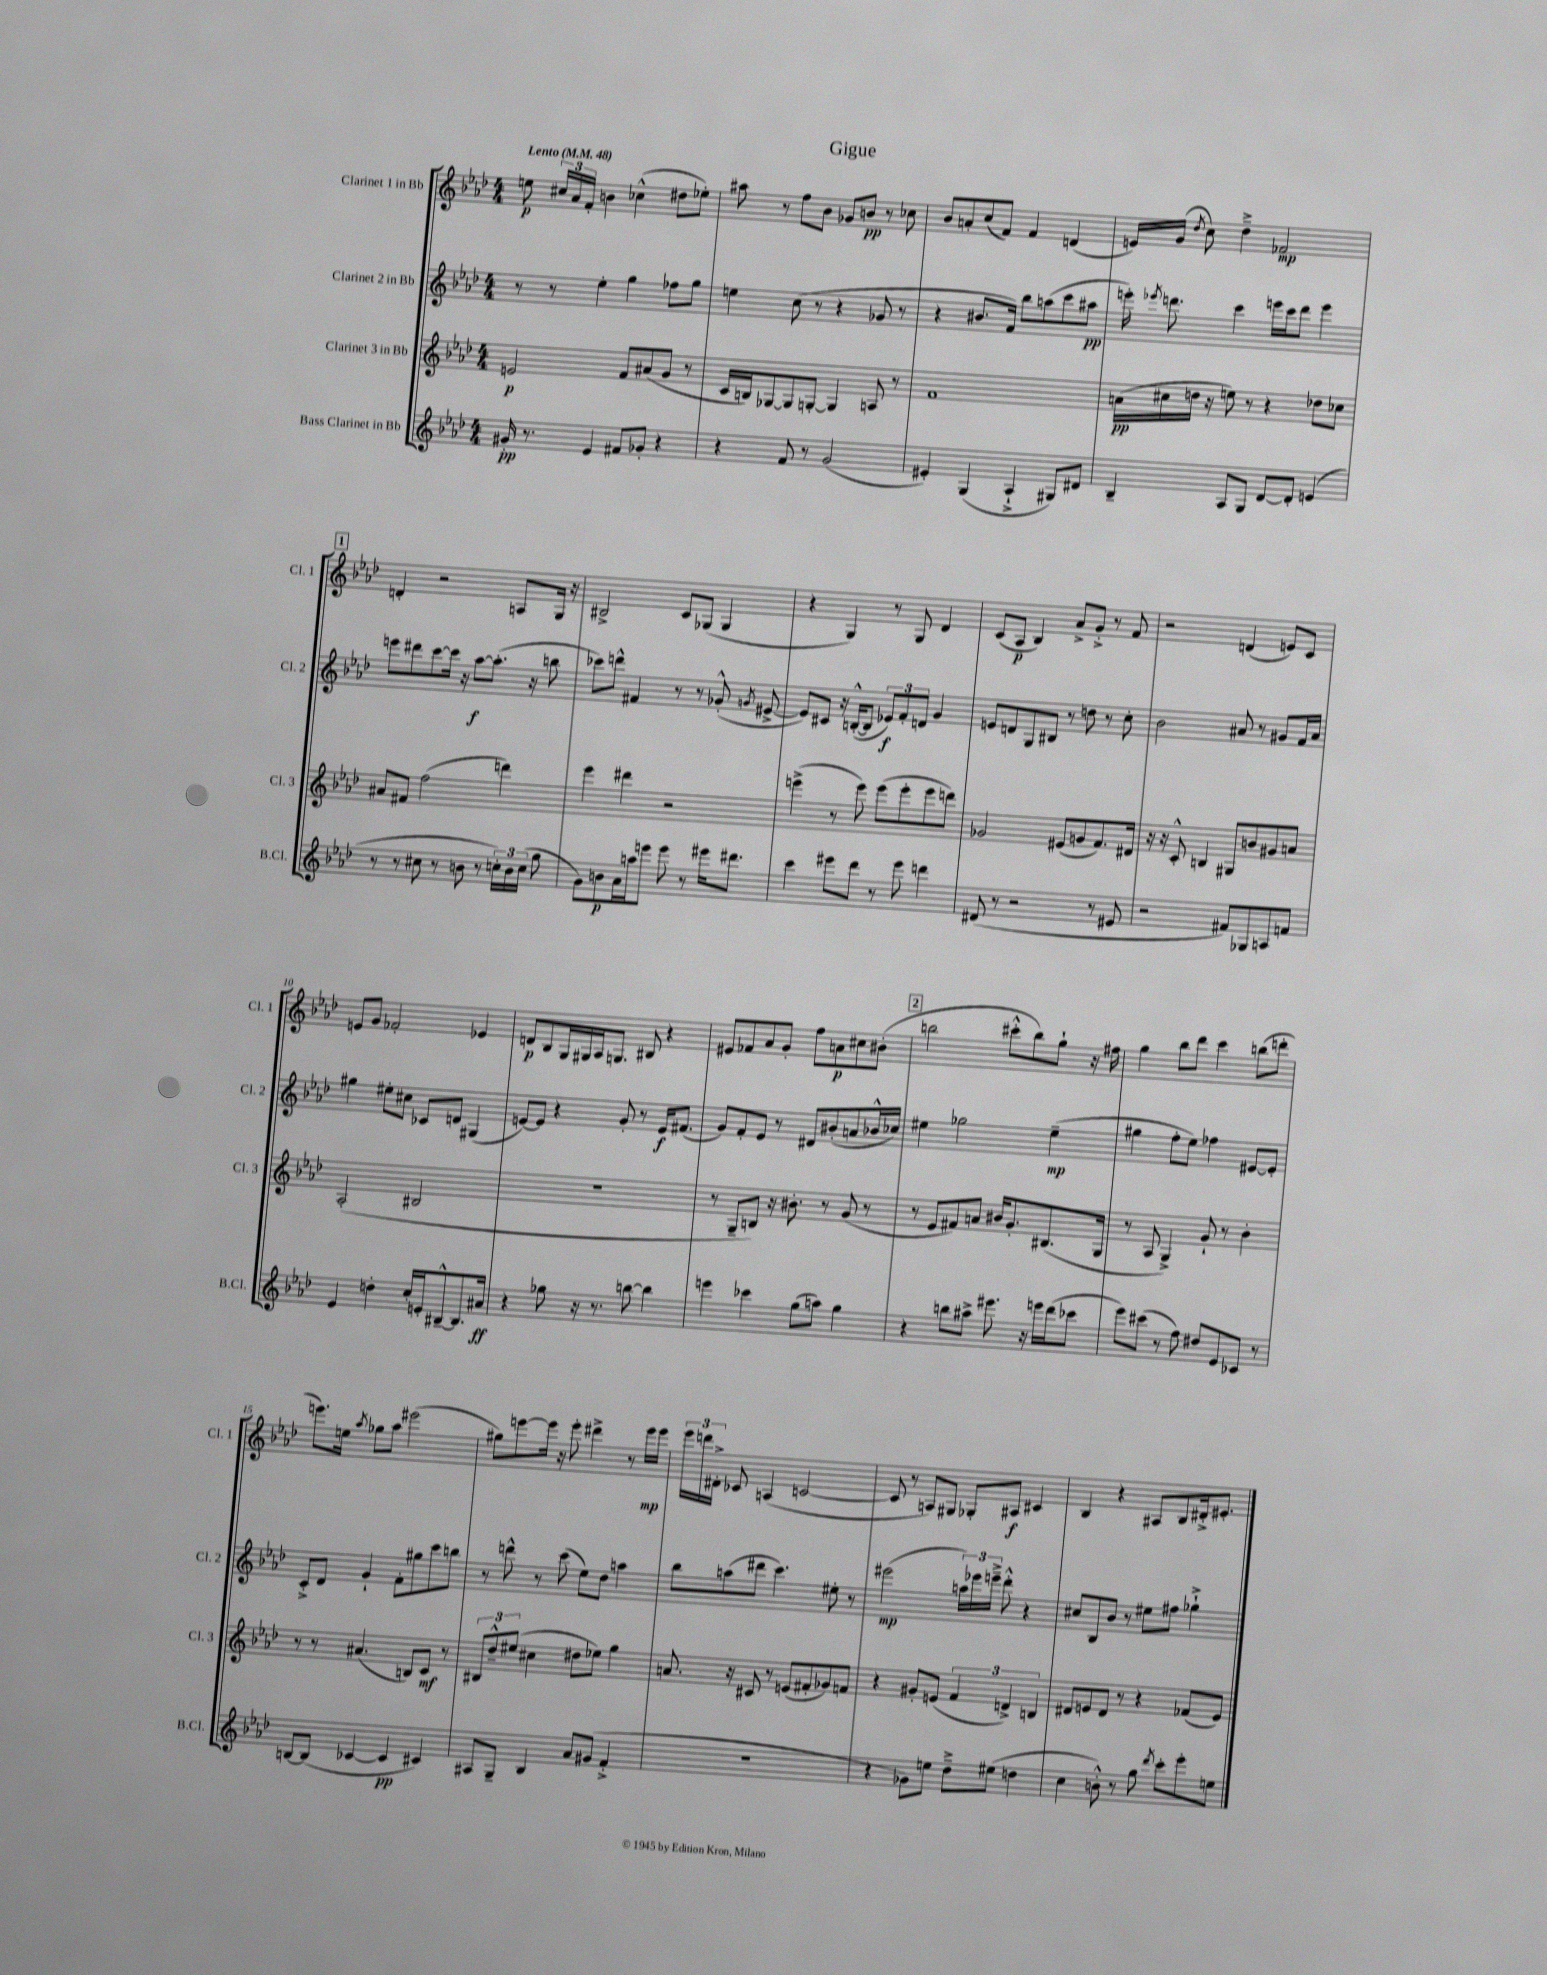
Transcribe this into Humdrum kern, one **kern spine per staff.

**kern	**kern	**kern	**kern
*staff4	*staff3	*staff2	*staff1
*clefG2	*clefG2	*clefG2	*clefG2
*k[b-e-a-d-]	*k[b-e-a-d-]	*k[b-e-a-d-]	*k[b-e-a-d-]
*M4/4	*M4/4	*M4/4	*M4/4
*MM48	*MM48	*MM48	*MM48
16g#'	2e	8r	8ee
8.r	.	.	.
.	.	8r	24cc#
.	.	.	24a-
.	.	.	24f'
4e-	.	4ee-'	4b
8f#	8f	4gg	(4cc-^^
8g-'	(8a#	.	.
4r	8g	8ff-	8dd#
.	8r	8gg	8ee-')
=	=	=	=
4r	16c	4ee	8aa#
.	16B)	.	.
.	[8G-	.	8r
8f	8G-]	(8cc	8ff
8r	[8G'	8r	8b-
(2g	4G]	4r	8g-
.	.	.	8b
.	8A	8g-	8r
.	8r	8r	8cc-
=	=	=	=
4e#')	1f	4r	8b-
.	.	.	8a'
(4G	.	8.b#	(8cc
.	.	.	8f)
.	.	16f)	.
4A-`^	.	8bb-	4f
.	.	(8aa	.
8G#)	.	8ccc	(4d
8d#	.	8aa#	.
=	=	=	=
4B-~	(16a	16eee')	16e)
.	.	8qeee-	.
.	16cc#	8.ddd	(16g
.	.	.	8qdd-
.	16dd	.	8cc)
.	16r	.	.
8A-	8ee)	4ccc	4dd-~^
8G	8r	.	.
[8d-	4r	16eee	2f-
.	.	16ccc	.
8d-']	.	8ddd	.
(4e	8dd-	4eee	.
.	8cc-	.	.
=	=	=	=
8r	8a#	8eee	4d'
8r	8f#	8ddd#	.
8cc#	(2ff	[8ccc	2r
8r	.	16ccc]	.
.	.	16r	.
8b	.	[8aa-	.
8r	.	(8.aa-']	.
24cc')	4ddd)	.	8A
24b	.	.	.
.	.	16r	.
(24cc	.	.	.
8gg	.	8bb	16G
.	.	.	16r
=	=	=	=
8g)	4eee-	8ccc-)	2B#^
8b	.	8ddd^^	.
16a-	4ddd#	4f#	.
16aa	.	.	.
8eee	.	.	.
8eee	2r	8r	8c
8r	.	8r	(8G-
16eee#	.	(8g-'^^	4G-
8.ddd#	.	.	.
.	.	8qg	.
.	.	[8e#^	.
=	=	=	=
4ccc	(4eee^	8e#])	4r
.	.	8c#	.
8eee#	8r	16r	4G)
.	.	([16B'^^	.
8ddd-	8eee)	8B]	.
8r	(8eee	12e-)	8r
.	.	12f'	.
8eee#	8eee'	.	8G
.	.	12d	.
4ddd	8eee	4g	4d-
.	8ddd)	.	.
=	=	=	=
(8d#	2g-	8e	(8c
8r	.	8d	8A-
2r	.	8G	4B-)
.	.	8B#	.
.	(8e#	8r	8a-^
.	8g	8dd	8g'^
8r	8.f)	8r	8r
8e#	.	8cc'	8f
.	16d#	.	.
=	=	=	=
2r	16r	2b-	2r
.	16r	.	.
.	8c'^^	.	.
.	4B	.	.
8f#)	8G#	8a#	(4d
8G-	8b	8r	.
8A	8g#	8g#	8e)
8f	8a	16f	8c
.	.	16a#	.
=	=	=	=
4e-	(2A-'	4gg#	8e
.	.	.	8g
4dd'	.	8ee#'	2f-'
.	.	8cc#	.
16cc'	2B#	8c-	.
16e'	.	.	.
[8B#~^^	.	8d	.
8.B#]	.	(4G#	4e-
16a#	.	.	.
=	=	=	=
4r	1r	[8e)	8d
.	.	8e]	8B-
8gg-	.	4r	16G
.	.	.	16G#
16r	.	.	16A-
8.r	.	.	8.G
.	.	8g'	.
[8bb	.	8r	8B#
4bb]	.	16e	4r
.	.	(8.f#	.
=	=	=	=
4eee	8r	8g)	8e#
.	8G~	8f'	8f-
4ccc-	8B)	8e-	8a-
.	16r	8r	8g'
.	8.b#'	.	.
(8gg	.	8d#	8ff
8aa)	8r	(8b#'	8a
4gg	(8g	8a	8cc#
.	8r	16b-^^	(8b#'
.	.	16cc-)	.
=	=	=	=
4r	8r	4ee#	2bb
.	8e-	.	.
8bb	8f#)	2gg-	.
8aa#^	8a	.	.
8.eee#	16b#	.	8ccc#'^^
.	8.g'	.	.
.	.	.	8bb)
16r	.	.	.
16eee	(8.B#	(4ee#~	8gg`
(16ddd-	.	.	.
8ccc-	.	.	16r
.	16G	.	16ff#
=	=	=	=
8eee-)	8r	4gg#	4gg
(8ccc#	8A-	.	.
8r	4G^)	8ff'	8bb-
8ff)	.	8ee-)	8ddd-
8dd#	8g`	4ff-	4ccc
8e-	8r	.	.
8c-	4b-'	[8e#	(8bb
8r	.	8e#']	8ddd'
=	=	=	=
[8B	8r	8c'^	8.eee)
(8B]	8r	8d-	.
.	.	.	16ee
.	.	.	8qaa-
[4c-	(4.a#	4g`	8gg-
.	.	.	8aa-
4c-]	.	8f'	(2eee#
.	8B)	8gg#	.
4c#)	8c	8ccc	.
.	8r	8bb	.
=	=	=	=
8A#	12B#	8r	8gg#)
.	12dd-~^^	.	.
8G~	.	8ddd^^	[8eee
.	(12ee#	.	.
4B-	4cc#	8r	16eee]
.	.	.	16r
.	.	(8ccc	8eee'
8a-	8dd#	8ee-)	4ddd#^
(8g#	8ee-)	8dd-	.
4f'^	4gg	4aa	8r
.	.	.	16eee
.	.	.	16eee
=	=	=	=
1r	8.a	8bb-	24eee-
.	.	.	24ddd
.	.	.	24d#'^
.	.	(8aa	8c-
.	16r	.	.
.	8c#	8ddd#	(4A
.	8r	4.ccc)	.
.	(8e	.	[2c
.	8f#'	.	.
.	8g-)	8ee#'	.
.	8f	8r	.
=	=	=	=
4r	4r	(2eee#	8c]
.	.	.	8r
8g-)	8g#'	.	8A)
8ee	(8e	.	8G#
8dd-~^	6f	24aa)	8G-'
.	.	24eee-	.
.	.	24eee~^	.
(8ee#	.	8ddd-'^^	8A#
.	6d^)	.	.
4dd	.	4r	4c#
.	6B	.	.
=	=	=	=
4cc	8d#	8cc#	4B-
.	8e	8B-	.
8b'^^)	8d#	8b-	4r
8r	8r	8r	.
8gg	4r	8ee#	8A#
8qddd-	.	.	.
8ccc'	.	8ff#	8B-
8eee-'	(8f-	4gg-`^	16d#'^
.	.	.	8.e#'
8ee	8e)	.	.
==	==	==	==
*-	*-	*-	*-
